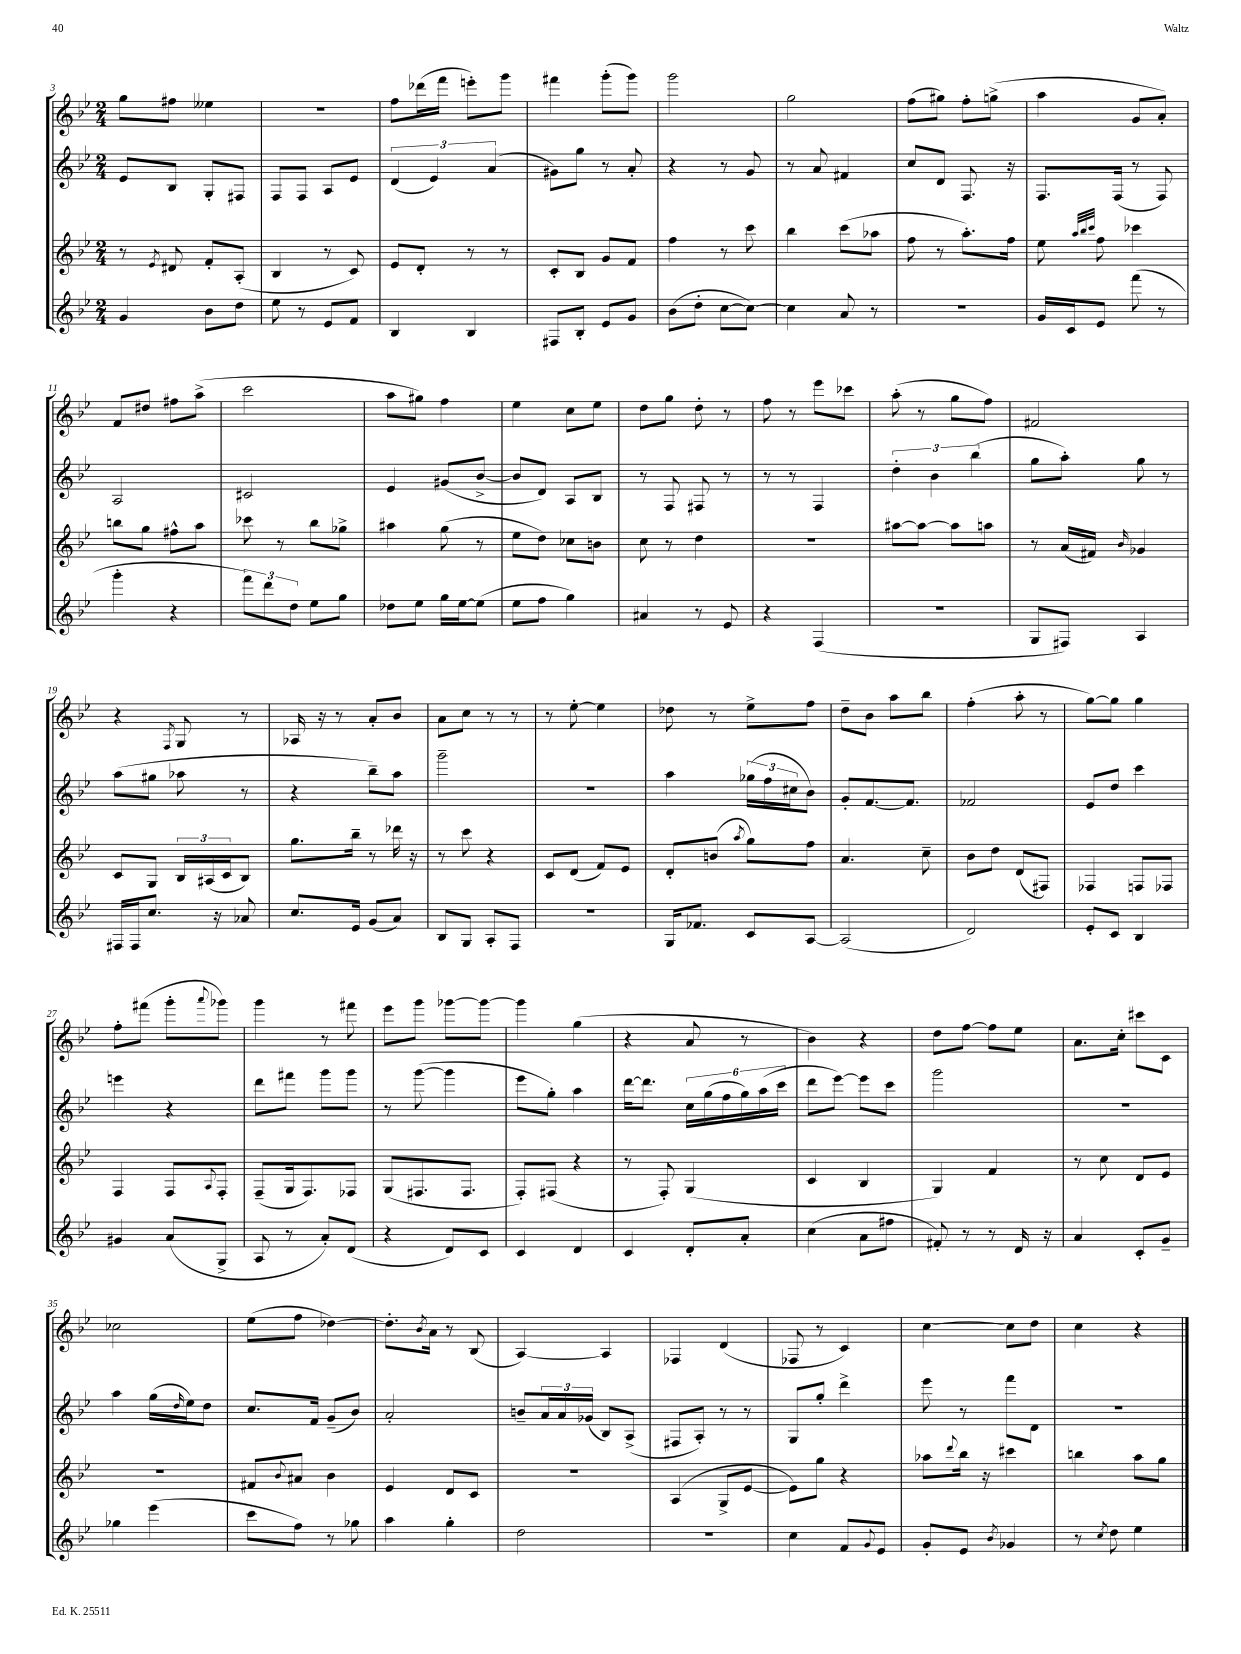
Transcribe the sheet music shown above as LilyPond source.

<<
\new StaffGroup <<
\new Staff = "s0" {
    \clef treble \key bes \major \numericTimeSignature \time 2/4
    g''8 fis''8 eeses''4 |
    r2 |
    f''8 des'''16( f'''16 e'''8-.) g'''8 |
    fis'''4 g'''8-.( g'''8) |
    g'''2 |
    g''2 |
    f''8( gis''8) f''8-. g''8->( |
    a''4 g'8 a'8-.) |
    f'8 dis''8 fis''8 a''8->( |
    c'''2 |
    a''8 gis''8) f''4 |
    ees''4 c''8 ees''8 |
    d''8 g''8 d''8-. r8 |
    f''8 r8 ees'''8 ces'''8 |
    a''8-.( r8 g''8 f''8) |
    fis'2 |
    r4 \acciaccatura { f8 } g8 r8 |
    aes16 r16 r8 a'8-. bes'8 |
    a'8 c''8 r8 r8 |
    r8 ees''8~-. ees''4 |
    des''8 r8 ees''8-> f''8 |
    d''8-- bes'8 a''8 bes''8 |
    f''4-.( a''8-. r8 |
    g''8~) g''8 g''4 |
    f''8-. fis'''8( g'''8-. \appoggiatura { a'''8 } ges'''8) |
    g'''4 r8 fis'''8 |
    ees'''8 g'''8 ges'''8~ ges'''8~ |
    ges'''4 g''4( |
    r4 a'8 r8 |
    bes'4) r4 |
    d''8 f''8~ f''8 ees''8 |
    a'8. c''16-. cis'''8 c'8 |
    ces''2 |
    ees''8( f''8 des''4~) |
    des''8.-. \acciaccatura { bes'8 } a'16 r8 bes8( |
    a4~) a4 |
    fes4 d'4( |
    fes8 r8 c'4) |
    c''4~ c''8 d''8 |
    c''4 r4 \bar "|." |
}
\new Staff = "s1" {
    \clef treble \key bes \major \numericTimeSignature \time 2/4
    ees'8 bes8 g8-. fis8 |
    f8 f8 a8 ees'8 |
    \tuplet 3/2 { d'4( ees'4) a'4( } |
    gis'8) g''8 r8 a'8-. |
    r4 r8 g'8 |
    r8 a'8 fis'4 |
    c''8 d'8 f8. r16 |
    f8. f16( r8 f8) |
    a2 |
    cis'2 |
    ees'4 gis'8( bes'8~-> |
    bes'8 d'8) a8 bes8 |
    r8 f8 fis8 r8 |
    r8 r8 f4 |
    \tuplet 3/2 { d''4-. bes'4 bes''4( } |
    g''8 a''8-.) g''8 r8 |
    a''8( gis''8 aes''8 r8 |
    r4 bes''8--) a''8 |
    g'''2-- |
    r2 |
    a''4 \tuplet 3/2 { ges''16( f''16 cis''16 } bes'8) |
    g'8-. f'8.~ f'8. |
    fes'2 |
    ees'8 d''8 c'''4 |
    e'''4 r4 |
    d'''8 fis'''8 g'''8 g'''8 |
    r8 g'''8~( g'''4 |
    ees'''8 g''8-.) a''4 |
    d'''16~ d'''8. \tuplet 6/4 { c''16 g''16( f''16 g''16) a''16( c'''16 } |
    d'''8 ees'''8~) ees'''8 c'''8 |
    g'''2 |
    r2 |
    a''4 g''16( \grace { d''16 } ees''16) d''8 |
    c''8. f'16 g'8--( bes'8) |
    a'2-. |
    b'8-- \tuplet 3/2 { a'16 a'16 ges'16( } bes8) a8->( |
    fis8 a8-.) r8 r8 |
    g8 g''8-. d'''4-> |
    ees'''8 r8 f'''8 d'8 |
    R2 \bar "|." |
}
\new Staff = "s2" {
    \clef treble \key bes \major \numericTimeSignature \time 2/4
    r8 \acciaccatura { ees'8 } dis'8 f'8-. a8-.( |
    bes4 r8 c'8) |
    ees'8 d'8-. r8 r8 |
    c'8-. bes8 g'8 f'8 |
    f''4 r8 c'''8 |
    bes''4 c'''8( aes''8 |
    f''8 r8 a''8.-.) f''16 |
    ees''8 \grace { a''32 bes''32 c'''32 } f''8 ces'''4 |
    b''8 g''8 fis''8-^ a''8 |
    ces'''8 r8 bes''8 ges''8-> |
    ais''4 g''8( r8 |
    ees''8 d''8) ces''8 b'8 |
    c''8 r8 d''4 |
    R2 |
    ais''8~ ais''8~ ais''8 a''8 |
    r8 a'16( fis'16) \grace { bes'16 } ges'4 |
    c'8 g8 \tuplet 3/2 { bes16 ais16( c'16 } bes8) |
    g''8. bes''16-- r8 des'''16 r16 |
    r8 c'''8 r4 |
    c'8 d'8( f'8) ees'8 |
    d'8-. b'8( \acciaccatura { a''8 } g''8) f''8 |
    a'4. c''8-- |
    bes'8 d''8 d'8( fis8) |
    fes4 f8 fes8 |
    f4 f8 \appoggiatura { a8 } f8-. |
    f8--( g16 f8.) fes8 |
    g8( fis8. fis8. |
    f8-.) fis8( r4 |
    r8 f8-.) g4( |
    c'4 bes4 |
    g4) f'4 |
    r8 c''8 d'8 ees'8 |
    r2 |
    fis'8 \appoggiatura { bes'8 } ais'8 bes'4 |
    ees'4 d'8 c'8 |
    R2 |
    a4( g8-> ees'8~ |
    ees'8) g''8 r4 |
    aes''8 \appoggiatura { d'''8 } bes''16 r16 cis'''4 |
    b''4 a''8 g''8 \bar "|." |
}
\new Staff = "s3" {
    \clef treble \key bes \major \numericTimeSignature \time 2/4
    g'4 bes'8 d''8 |
    ees''8 r8 ees'8 f'8 |
    bes4 bes4 |
    fis8 bes8-. ees'8 g'8 |
    bes'8( d''8-. c''8~ c''8~) |
    c''4 a'8 r8 |
    r2 |
    g'16 c'16 ees'8 f'''8( r8 |
    g'''4-. r4 |
    \tuplet 3/2 { f'''8) d'''8 d''8 } ees''8 g''8 |
    des''8 ees''8 g''16 ees''16~ ees''8( |
    ees''8 f''8 g''4) |
    ais'4 r8 ees'8 |
    r4 f4( |
    r2 |
    g8 fis8) a4 |
    fis16 fis16 c''8. r16 aes'8 |
    c''8. ees'16 g'8( a'8) |
    bes8 g8 a8-. f8 |
    r2 |
    g16 fes'8. c'8 a8~ |
    a2( |
    d'2) |
    ees'8-. c'8 bes4 |
    gis'4 a'8( g8-> |
    a8 r8 a'8-.) d'8( |
    r4 d'8) c'8 |
    c'4 d'4 |
    c'4 d'8-. a'8-. |
    c''4( a'8 fis''8 |
    fis'8-.) r8 r8 d'16 r16 |
    a'4 c'8-. g'8-- |
    ges''4 ees'''4( |
    c'''8 f''8) r8 ges''8 |
    a''4 g''4-. |
    d''2 |
    r2 |
    c''4 f'8 \appoggiatura { g'8 } ees'8 |
    g'8-. ees'8 \acciaccatura { bes'8 } ges'4 |
    r8 \acciaccatura { c''8 } d''8 ees''4 \bar "|." |
}
>>
>>
\layout { \context { \Score currentBarNumber = #3 } }
